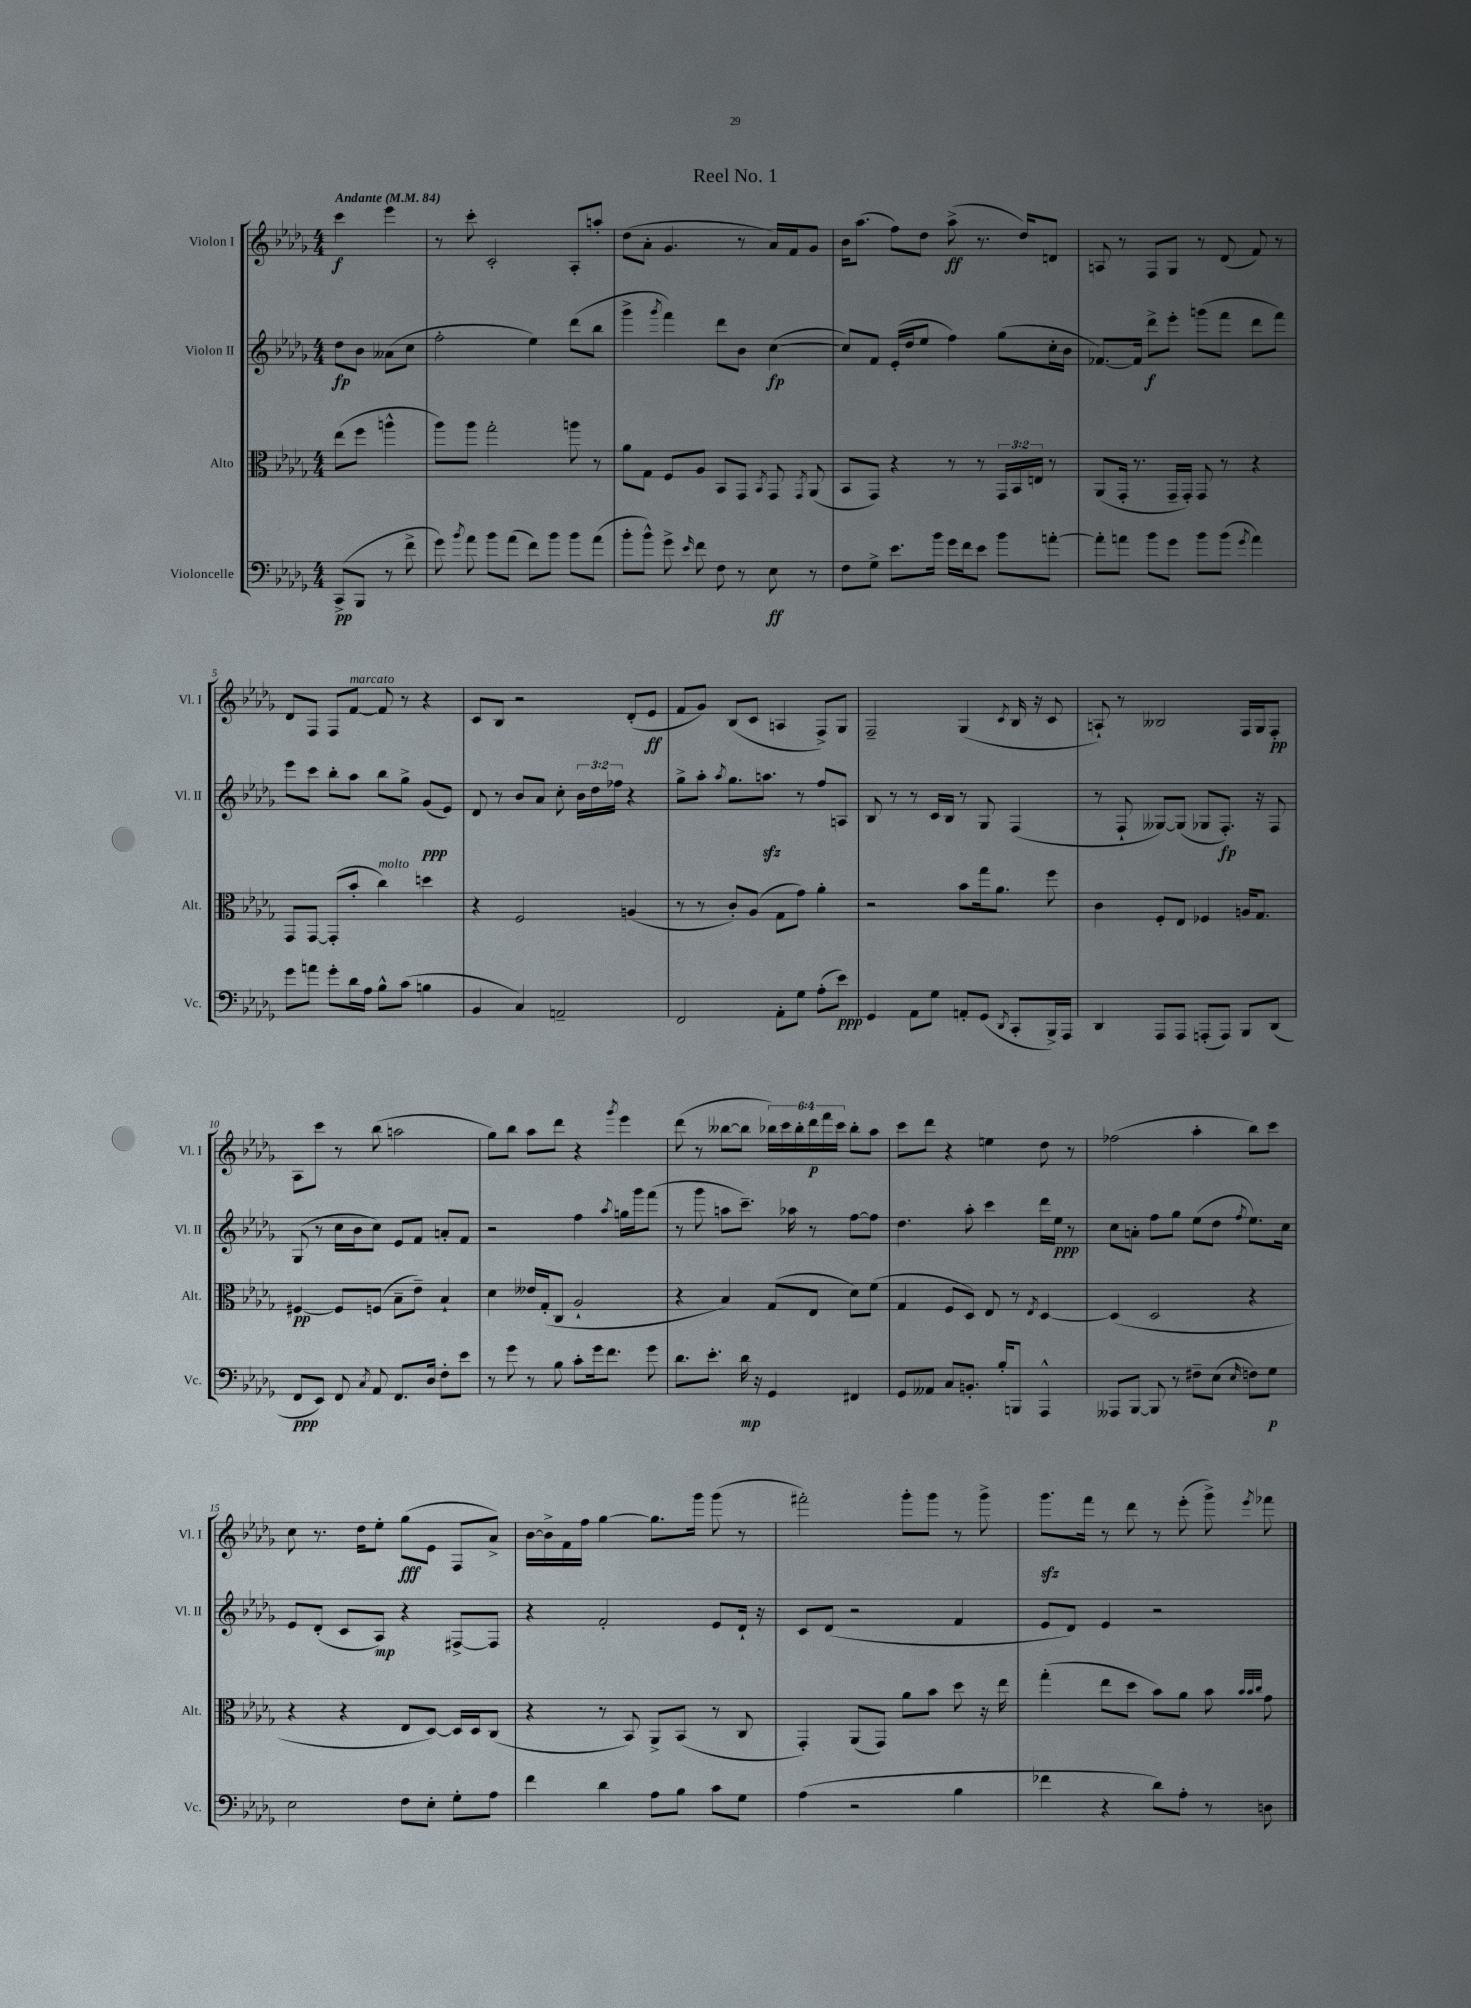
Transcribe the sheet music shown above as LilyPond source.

\header { title = "Reel No. 1" }
<<
\new StaffGroup <<
\new Staff = "s0" \with { instrumentName = "Violon I" shortInstrumentName = "Vl. I" } {
    \clef treble \key des \major \numericTimeSignature \time 4/4 \override Staff.TupletNumber.text = #tuplet-number::calc-fraction-text \partial 2 \tempo "Andante" 4 = 84
    \autoBeamOff c'''4\f ees'''4 |
    r8 c'''8-. c'2-. aes8[-. a''8]-. |
    des''8[( aes'8]-. ges'4. r8 aes'16[) f'16 ges'8] |
    bes'16[ aes''8.]( f''8[) des''8] aes''8->\ff( r8. des''16[) d'8] |
    a8 r8 f8[ ges8] r8 des'8( f'8) r8 |
    des'8[ f8] f8[ f'8]~^\markup { \italic "marcato" } f'8 r8 r4 |
    c'8[ bes8] r2 des'8[-.( ees'8]\ff |
    f'8[ ges'8]) bes8[( c'8] a4 f8[->) ges8] |
    f2-- ges4( \acciaccatura { c'8 } bes16 r16 c'8 |
    a8-!) r8 beses2 f16[ ges16 f8]-.\pp |
    aes8[ c'''8] r8 bes''8( a''2 |
    ges''8[) bes''8] aes''8[ des'''8] r4 \acciaccatura { ges'''8 } ees'''4 |
    des'''8( r8 beses''8[~ beses''8] \tuplet 6/4 { bes''16[) c'''16 bes''16-. des'''16\p f'''16 c'''16] } bes''8[-. aes''8] |
    c'''8[ des'''8] r4 e''4 des''8 r8 |
    fes''2( aes''4-. bes''8[) c'''8] |
    c''8 r8. des''16[ ees''8]-. ges''8[\fff( ees'8] f8[ aes'8]->) |
    bes'16[~ bes'16-> f'16 f''16] ges''4~ ges''8.[ ges'''16] ges'''8( r8 |
    fis'''2-.) ges'''8[-. ges'''8] r8 ges'''8-> |
    ges'''8.[\sfz f'''16] r8 des'''8 r8 ees'''8-.( ges'''8->) \acciaccatura { ees'''8 } fes'''8 \bar "|." |
}
\new Staff = "s1" \with { instrumentName = "Violon II" shortInstrumentName = "Vl. II" } {
    \clef treble \key des \major \numericTimeSignature \time 4/4 \override Staff.TupletNumber.text = #tuplet-number::calc-fraction-text \partial 2
    \autoBeamOff des''8[\fp bes'8] aeses'8[( c''8] |
    f''2-. ees''4) des'''8[( bes''8] |
    ges'''4-> \acciaccatura { ges'''8 } f'''4) des'''8[ bes'8] c''4~\fp( |
    c''8[) f'8] ees'16[-.( des''16 ees''8] f''4) ges''8[( c''16-. bes'16] |
    fes'8.[~) fes'16] des'''8[->\f ees'''8]-. g'''8[( f'''8] des'''8[ f'''8]) |
    ees'''8[ c'''8] bes''8[-. aes''8] bes''8[ ges''8]-> ges'8[\ppp( ees'8]) |
    des'8 r8 bes'8[ aes'8] c''8-. \tuplet 3/2 { bes'16[ des''16 fes''16] } r4 |
    ges''8[-> aes''8]-. \acciaccatura { aes''8 } ges''8.[ a''8.]\sfz r8 f''8[ a8] |
    bes8 r8 r8 c'16[ bes16] r8 ges8 f4( |
    r8 f8-! geses8[~) geses8]( ges8[ f8.]-.\fp) r16 f8 |
    ges8( r8 c''16[ bes'16 c''8]) ees'8[ f'8] a'8[-. f'8] |
    r2 f''4 \acciaccatura { aes''8 } g''16[ ges'''16 f'''8]( |
    r8 ges'''8 a''8[ c'''8.]--) aes''16 r8 f''8[~ f''8] |
    des''4. aes''8-. c'''4 des'''16[ ees''16]\ppp r8 |
    c''8[ a'8]-. f''8[ ges''8] ees''8[( des''8] \acciaccatura { f''8 } ees''8.[) c''16] |
    ees'8[ des'8]-.( c'8[ aes8]\mp) r4 fis8[~-> fis8] |
    r4 f'2-. ees'8[ des'16]-! r16 |
    c'8[ des'8]( r2 f'4 |
    ees'8[ des'8]) ees'4 r2 \bar "|." |
}
\new Staff = "s2" \with { instrumentName = "Alto" shortInstrumentName = "Alt." } {
    \clef alto \key des \major \numericTimeSignature \time 4/4 \override Staff.TupletNumber.text = #tuplet-number::calc-fraction-text \partial 2
    \autoBeamOff ees''8[( f''8] a''4-^ |
    aes''8[) aes''8] ges''2-. a''8 r8 |
    aes'8[ ges8] f8[ aes8] bes,8[ ges,8] \acciaccatura { bes,8 } ges,8 \acciaccatura { ges,8 } aes,8( |
    bes,8[ ges,8]) r4 r8 r8 \tuplet 3/2 { ges,16[ bes,16 e16] } r8 |
    aes,8[( ges,16]-. r8. ges,16[-- ges,16]-.) ges,8 r8 r4 |
    ges,8[ ges,8]~ ges,8[-.( bes'8]-. c''4^\markup { \italic "molto" }) d''4 |
    r4 f2 a4( |
    r8 r8 c'8[-.) aes8]( ges8[ ges'8]) aes'4-. |
    r2 bes'8[ ges''16 aes'8.] f''8 |
    c'4 f8[-. ees8] fes4 a16[ ges8.] |
    fis4~\pp fis8[ f8]( bes8[-- ees'8]--) bes4-! |
    des'4 eeses'16[ ges16-.( c8] aes2-! |
    r4 bes4) ges8[( ees8] des'8[) f'8]( |
    ges4 f8[ des8]) ees8 r8 \acciaccatura { ees8 } des4~ |
    des4( des2 r4 |
    r4 r4 ees8[ des8]~) des16[ des16 c8]( |
    r4 r8 bes,8) aes,8[-> bes,8]( r8 c8 |
    ges,4-.) aes,8[( ges,8]) aes'8[ bes'8] des''8 r16 ees''16 |
    ges''4-.( ees''8[ des''8] bes'8[) aes'8] bes'8 \grace { bes'32[ bes'32 c''32] } ges'8 \bar "|." |
}
\new Staff = "s3" \with { instrumentName = "Violoncelle" shortInstrumentName = "Vc." } {
    \clef bass \key des \major \numericTimeSignature \time 4/4 \partial 2
    \autoBeamOff c,8[->\pp( bes,,8] r8 f'8-> |
    ges'8) \acciaccatura { bes'8 } aes'8 bes'8[ aes'8]( f'8[) bes'8] bes'8[ aes'8]( |
    bes'8[-. bes'8]-^) ges'8-> \grace { ees'16 } f'8 f8 r8 ees8\ff r8 |
    f8[ ges8]-> ees'8.[ bes'16] ges'16[ f'16 ees'8] bes'8[ a'8]~-. |
    a'8[-. a'8] bes'8[ ges'8] bes'8[ bes'8]( \acciaccatura { ges'8 } a'4) |
    ges'8[ a'8] ges'8[-. des'16 aes16] bes8[-^ c'8]( b4 |
    bes,4 c4) a,2-- |
    f,2 aes,8[-. ges8] aes8[-.( ees'8]\ppp) |
    ges,4 aes,8[ ges8] a,8[-. ges,8]( \acciaccatura { des,8 } c,8[-. bes,,16->) aes,,16] |
    des,4 aes,,8[ aes,,8] a,,8[-.( a,,8]) bes,,8[ des,8]( |
    f,8[\ppp ees,8]) f,8 \acciaccatura { c8 } aes,8 f,8.[ des16] f8[-. ees'8] |
    r8 ges'8 r8 bes8 c'8[-. ges'16 f'8.] ges'8 |
    des'8.[ ees'8.]-. des'16\mp r16 ges,4 fis,4 |
    ges,8[ aeses,8] c8[ b,8.]-. bes16[-. b,,8] aes,,4-^ |
    aeses,,8[ bes,,8]~ bes,,8 r8 fis8[-- ees8]( \grace { ees16 } f8[) ges8]\p |
    ees2 f8[ ees8]-. ges8[-. aes8] |
    f'4 des'4 aes8[ bes8] c'8[ ges8] |
    aes4( r2 bes4 |
    fes'4 r4 des'8[) aes8]-. r8 d8 \bar "|." |
}
>>
>>
